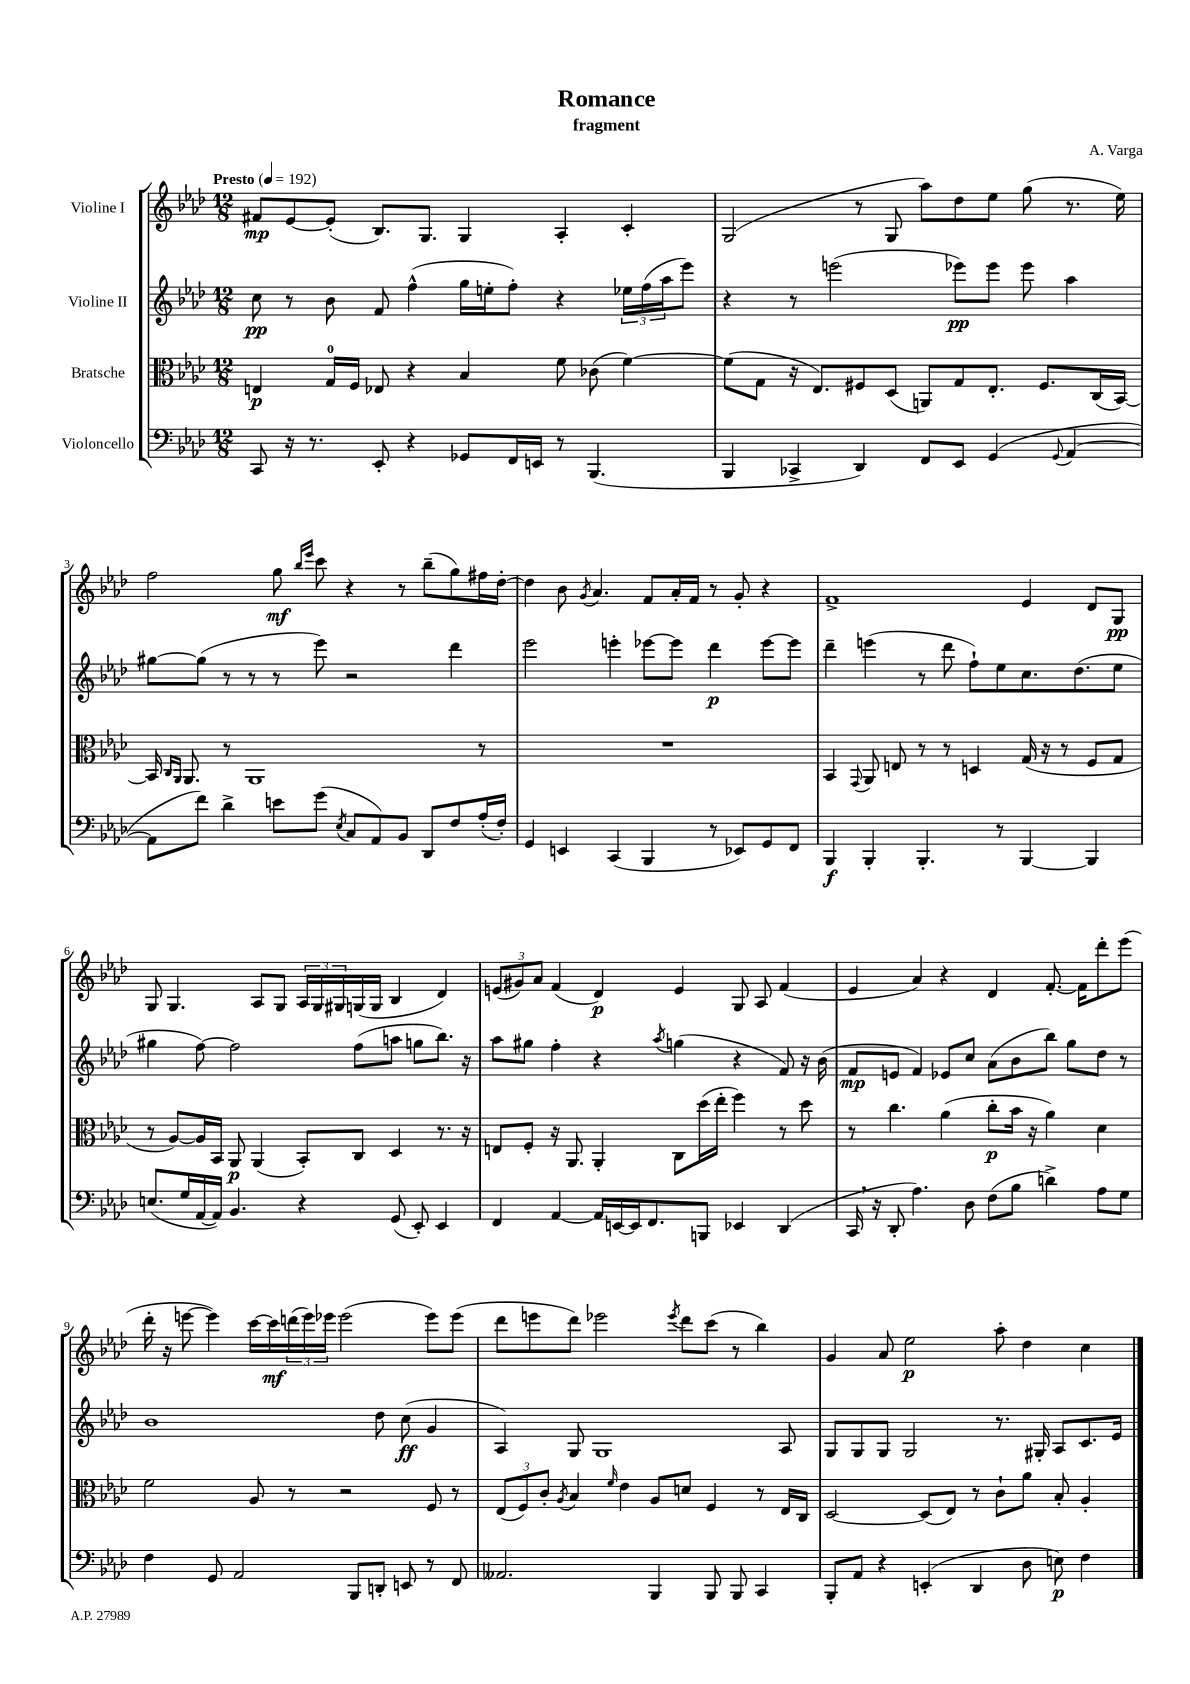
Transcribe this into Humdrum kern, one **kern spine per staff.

**kern	**dynam	**kern	**dynam	**kern	**dynam	**kern	**dynam
*part4	*part4	*part3	*part3	*part2	*part2	*part1	*part1
*staff4	*staff4	*staff3	*staff3	*staff2	*staff2	*staff1	*staff1
*I"Violoncello	*	*I"Bratsche	*	*I"Violine II	*	*I"Violine I	*
*clefF4	*	*clefC3	*	*clefG2	*	*clefG2	*
*k[b-e-a-d-]	*	*k[b-e-a-d-]	*	*k[b-e-a-d-]	*	*k[b-e-a-d-]	*
*M12/8	*	*M12/8	*	*M12/8	*	*M12/8	*
*MM192	*	*MM192	*	*MM192	*	*MM192	*
=1	=1	=1	=1	=1	=1	=1	=1
!	!	!	!	!	!	!LO:TX:a:B:t=Presto	!
8CC/	.	4En/	p	8cc\	pp	8f#X/L	mp
16r	.	.	.	8r	.	[8e-/	.
8.r	.	.	.	.	.	.	.
.	.	16G/LL	.	8b-\	.	(8e-'/J]	.
.	.	16F/JJ	.	.	.	.	.
8EE-'/	.	8E-X/	.	8f/	.	8.B-/L)	.
4r	.	4r	.	(4ff^^\	.	.	.
.	.	.	.	.	.	8.G/J	.
8GG-X/L	.	4B-/	.	16gg\LL	.	4G/	.
.	.	.	.	16een'\J	.	.	.
16FF/L	.	.	.	8ff'\J)	.	.	.
16EEn/JJ	.	.	.	.	.	.	.
8r	.	8f\	.	4r	.	4A-'/	.
(4.BBB-/	.	(8c-X\	.	.	.	.	.
.	.	[4f\)	.	24ee-X\LL	.	4c'/	.
.	.	.	.	(24ff\	.	.	.
.	.	.	.	24aa-\J	.	.	.
.	.	.	.	8eee-\J)	.	.	.
=2	=2	=2	=2	=2	=2	=2	=2
4BBB-/	.	(8f\L]	.	4r	.	(2G/	.
.	.	8G\J	.	.	.	.	.
4CC-X^/	.	16r	.	8r	.	.	.
.	.	8.E-/L)	.	.	.	.	.
.	.	.	.	(2eeen\	.	.	.
4DD-/)	.	8F#X/	.	.	.	8r	.
.	.	(8D-/J	.	.	.	8G/	.
8FF/L	.	8AAn/L)	.	.	.	8aa-\L)	.
8EE-/J	.	8G/	.	8eee-X\L)	pp	8dd-\	.
(4GG/	.	8.E-'/J	.	8eee-\J	.	8ee-\J	.
.	.	.	.	8eee-\	.	(8gg\	.
.	.	8.F#/L	.	.	.	.	.
8qqGG/	.	.	.	.	.	.	.
[4AA-/	.	.	.	4aa-\	.	8.r	.
.	.	(16C/L	.	.	.	.	.
.	.	[16BB-/JJ)	.	.	.	16ee-\)	.
!!LO:LB:g=z
=3	=3	=3	=3	=3	=3	=3	=3
8AA-\L]	.	16BB-/]	.	[8gg#X\L	.	2ff\	.
.	.	16qqC/LL	.	.	.	.	.
.	.	16qqAA-/JJ	.	.	.	.	.
.	.	8.AA-/	.	.	.	.	.
8f\J)	.	.	.	(8gg#\J]	.	.	.
4d-^\	.	8r	.	8r	.	.	.
.	.	1AA-	.	8r	.	.	.
8en\L	.	.	.	8r	.	8gg\	mf
.	.	.	.	.	.	16qqbb-/LL	.
.	.	.	.	.	.	16qqeee-/JJ	.
(8g\J	.	.	.	8eee-\)	.	8ccc\	.
8qE-/	.	.	.	.	.	.	.
8C/L	.	.	.	2r	.	4r	.
8AA-/)	.	.	.	.	.	.	.
8BB-/J	.	.	.	.	.	8r	.
8DD-/L	.	.	.	.	.	(8bb-~\L	.
8F/	.	.	.	4ddd-\	.	8gg\)	.
(16A-'/L	.	8r	.	.	.	16ff#X\L	.
16F'/JJ)	.	.	.	.	.	[16dd-'\JJ	.
=4	=4	=4	=4	=4	=4	=4	=4
4GG/	.	1.r	.	2eee-\	.	4dd-\]	.
4EEn/	.	.	.	.	.	8b-\	.
.	.	.	.	.	.	8qg/	.
.	.	.	.	.	.	4.a-/	.
(4CC/	.	.	.	4eeen'\	.	.	.
4BBB-/	.	.	.	[8eee-X\L	.	8f/L	.
.	.	.	.	8eee-\J]	.	16a-'/L	.
.	.	.	.	.	.	16f/JJ	.
8r	.	.	.	4ddd-\	p	8r	.
8EE-X/L)	.	.	.	.	.	8g'/	.
8GG/	.	.	.	[8eee-\L	.	4r	.
8FF/J	.	.	.	8eee-\J]	.	.	.
=5	=5	=5	=5	=5	=5	=5	=5
4BBB-/	f	4BB-/	.	4ddd-~\	.	1f^	.
.	.	8qqGG/	.	.	.	.	.
4BBB-'/	.	8AA-/	.	(4eeen\	.	.	.
.	.	8En/	.	.	.	.	.
4.BBB-'/	.	8r	.	8r	.	.	.
.	.	8r	.	8ddd-\	.	.	.
.	.	4Dn/	.	8ff`\L)	.	.	.
8r	.	.	.	8ee-\	.	.	.
[4BBB-/	.	(16G/	.	8.cc\	.	4e-/	.
.	.	16r	.	.	.	.	.
.	.	8r	.	.	.	.	.
.	.	.	.	(8.dd-\	.	.	.
4BBB-/]	.	8F/L	.	.	.	8d-/L	.
.	.	8G/J	.	8ee-\J	.	8G/J	pp
!!LO:LB:g=z
=6	=6	=6	=6	=6	=6	=6	=6
(8.En/L	.	8r	.	4gg#X\	.	8G/	.
.	.	[8A-/L)	.	.	.	4.G/	.
16G/L	.	.	.	.	.	.	.
[16AA-/	.	16A-/L]	.	[8ff\)	.	.	.
16AA-/JJ])	.	16BB-/JJ	.	.	.	.	.
4.BB-/	.	8AA-/	p	2ff\]	.	.	.
.	.	(4AA-/	.	.	.	8A-/L	.
.	.	.	.	.	.	8G/J	.
4r	.	8BB-'/L)	.	.	.	24A-/LL	.
.	.	.	.	.	.	24G/	.
.	.	.	.	.	.	24G#X/	.
.	.	8C/J	.	(8ff\L	.	(16Gn/	.
.	.	.	.	.	.	16G/JJ	.
(8GG/	.	4D-/	.	8aan\J	.	4B-/	.
8EE-'/)	.	.	.	8ggn\L	.	.	.
4EE-/	.	8.r	.	8.bb-\J)	.	4d-/)	.
.	.	16r	.	16r	.	.	.
=7	=7	=7	=7	=7	=7	=7	=7
4FF/	.	8En/L	.	8aa-\L	.	(12en/L	.
.	.	.	.	.	.	12g#X/)	.
.	.	8F'/J	.	8gg#X\J	.	.	.
.	.	.	.	.	.	12a-/J	.
[4AA-/	.	16r	.	4ff'\	.	(4f/	.
.	.	8.AA-/	.	.	.	.	.
16AA-/LL]	.	4AA-'/	.	4r	.	4d-/)	p
[16EEn/	.	.	.	.	.	.	.
16EE/J]	.	.	.	.	.	.	.
8.FF/	.	.	.	.	.	.	.
.	.	.	.	8qaa-/	.	.	.
.	.	8C\L	.	(4ggn\	.	4e/	.
8BBBn/J	.	(16dd-\L	.	.	.	.	.
.	.	16ee-'\JJ	.	.	.	.	.
4EE-X/	.	4ff\)	.	4r	.	8G/	.
.	.	.	.	.	.	8A-/	.
(4DD-/	.	8r	.	8f/)	.	(4f/	.
.	.	8dd-\	.	16r	.	.	.
.	.	.	.	(16b-\	.	.	.
=8	=8	=8	=8	=8	=8	=8	=8
16CC,/	.	8r	.	8f/L	mp	4e-/	.
16r	.	.	.	.	.	.	.
8DD-'/	.	4.cc\	.	8en/J	.	.	.
4.A-\)	.	.	.	4f/)	.	4a-/)	.
.	.	(4a-\	.	8e-X/L	.	4r	.
8D-\	.	.	.	8cc/J	.	.	.
(8F\L	.	8cc'\L	p	(8a-\L	.	4d-/	.
8B-\J	.	16b-\Jk	.	8b-\	.	.	.
.	.	16r	.	.	.	.	.
4dn^\)	.	4a-\)	.	8bb-\J)	.	[8.f'/	.
.	.	.	.	8gg\L	.	.	.
.	.	.	.	.	.	16f\KL]	.
8A-\L	.	4d-\	.	8dd-\J	.	8ddd-'\	.
8G\J	.	.	.	8r	.	(8eee-\J	.
!!LO:LB:g=z
=9	=9	=9	=9	=9	=9	=9	=9
4F\	.	2f\	.	1b-	.	16ddd-'\	.
.	.	.	.	.	.	16r	.
.	.	.	.	.	.	[8eeen\	.
8GG/	.	.	.	.	.	4eee\])	.
2AA-/	.	.	.	.	.	.	.
.	.	8A-/	.	.	.	[16ccc\LL	.
.	.	.	.	.	.	16ccc\]	mf
.	.	8r	.	.	.	(24dddn\	.
.	.	.	.	.	.	24eee\)	.
.	.	.	.	.	.	24eee-X\JJ	.
.	.	2r	.	.	.	(2eee-\	.
8BBB-/L	.	.	.	.	.	.	.
8DDn'/J	.	.	.	8dd-\	.	.	.
8EEn/	.	.	.	(8cc\	ff	.	.
8r	.	8F/	.	4g/	.	8eee-\L)	.
8FF/	.	8r	.	.	.	(8eee-\J	.
=10	=10	=10	=10	=10	=10	=10	=10
2.AA--X/	.	(12E-/L	.	4A-/)	.	8ddd-\L	.
.	.	12F/)	.	.	.	.	.
.	.	.	.	.	.	8eeen\	.
.	.	12c'/J	.	.	.	.	.
.	.	8qA-/	.	.	.	.	.
.	.	4B-/	.	8G/	.	8ddd-\J)	.
.	.	.	.	1G	.	2eee-X\	.
.	.	16qqf/	.	.	.	.	.
.	.	4e-\	.	.	.	.	.
4BBB-/	.	8A-/L	.	.	.	.	.
.	.	.	.	.	.	8qeee-/	.
.	.	8dn/J	.	.	.	8ddd-\L	.
8BBB-/	.	4F/	.	.	.	(8ccc\J	.
8BBB-/	.	.	.	.	.	8r	.
4CC/	.	8r	.	.	.	4bb-\)	.
.	.	16E-/LL	.	8A-/	.	.	.
.	.	16C/JJ	.	.	.	.	.
=11	=11	=11	=11	=11	=11	=11	=11
8BBB-'/L	.	[2D-/	.	8G/L	.	4g/	.
8AA-/J	.	.	.	8G/	.	.	.
4r	.	.	.	8G/J	.	8a-/	.
.	.	.	.	2G/	.	2ee-\	p
(4EEn'/	.	(8D-/L]	.	.	.	.	.
.	.	8E-/J)	.	.	.	.	.
4DD-/	.	8r	.	.	.	.	.
.	.	8c`\L	.	8.r	.	8aa-'\	.
8D-\	.	8a-\J	.	.	.	4dd-\	.
.	.	.	.	16G#X'/	.	.	.
8En\)	p	8B-'/	.	8A-/L	.	.	.
4F\	.	4A-'/	.	8.c/	.	4cc\	.
.	.	.	.	16e-/Jk	.	.	.
==	==	==	==	==	==	==	==
*-	*-	*-	*-	*-	*-	*-	*-
